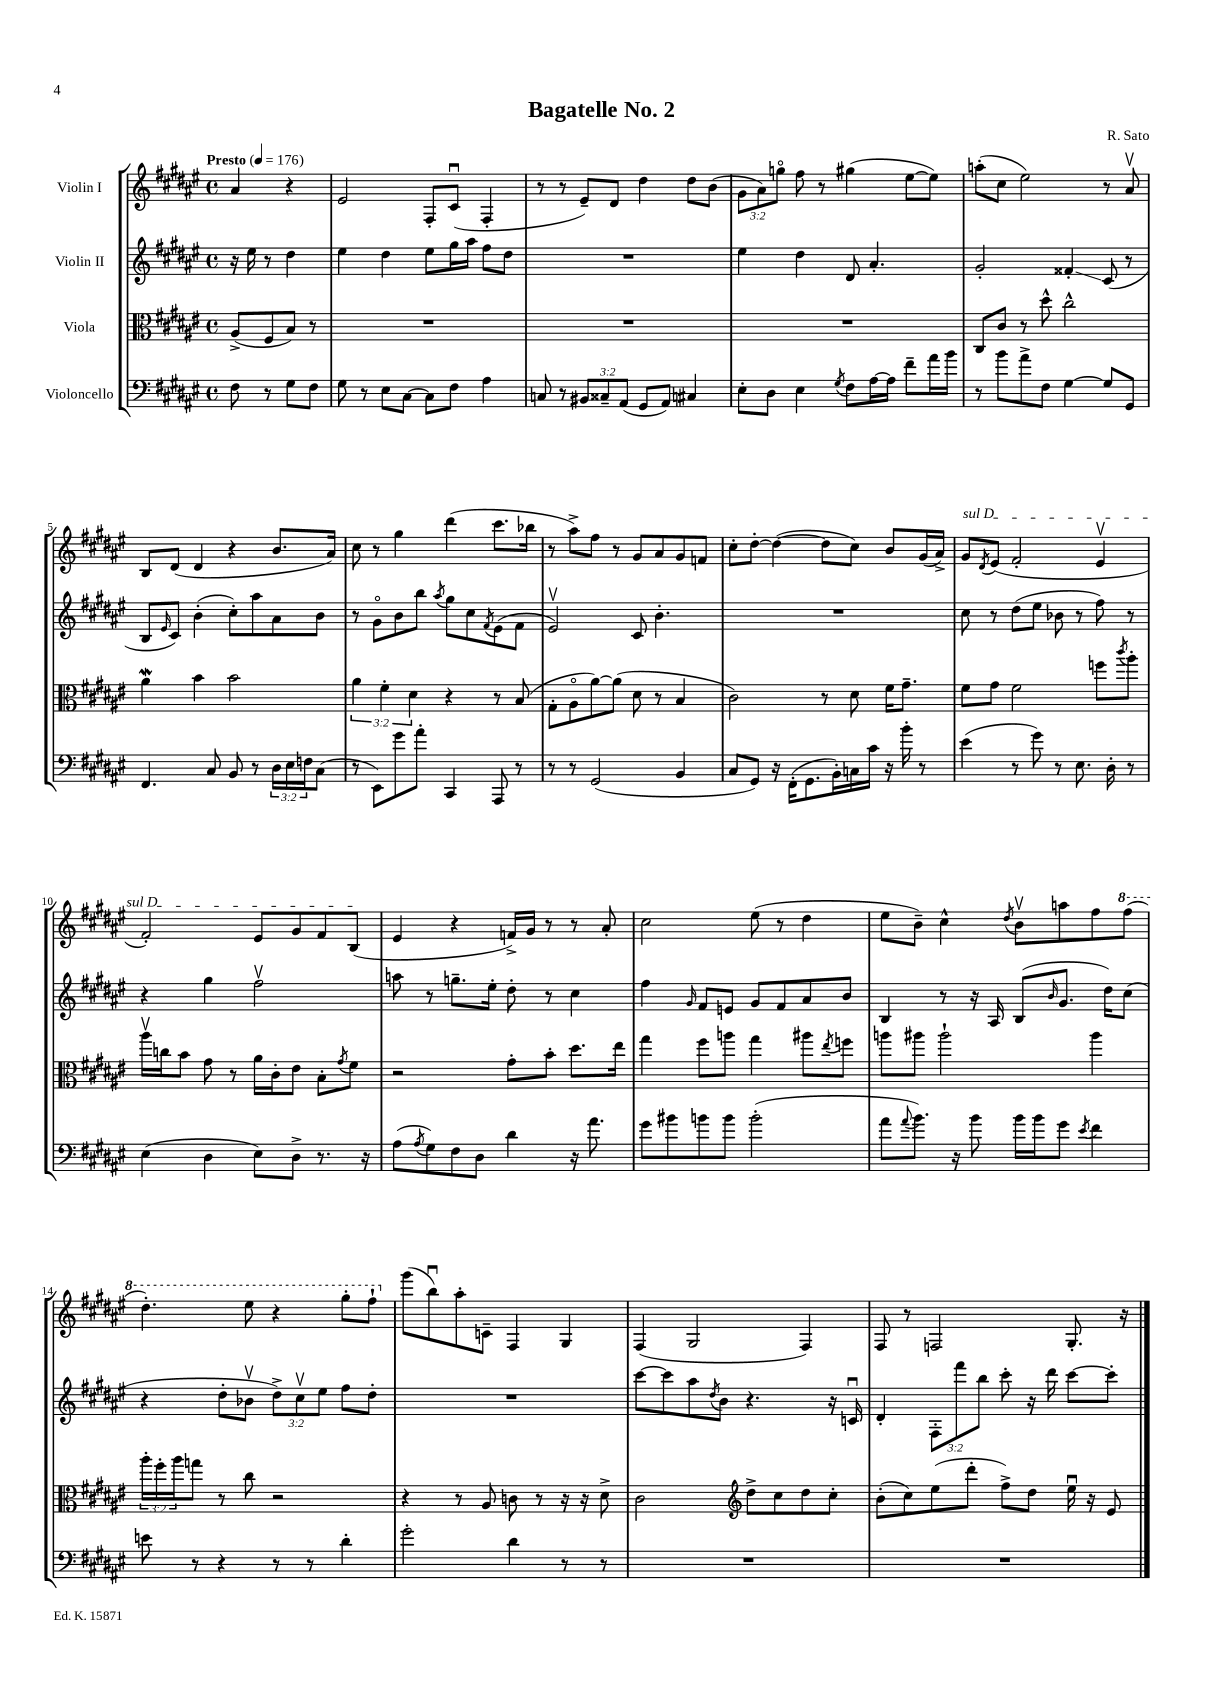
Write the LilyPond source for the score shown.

\header { title = "Bagatelle No. 2" composer = "R. Sato" }
<<
\new StaffGroup <<
\new Staff = "s0" \with { instrumentName = "Violin I" } {
    \clef treble \key fis \major \defaultTimeSignature \time 4/4 \override Staff.TupletNumber.text = #tuplet-number::calc-fraction-text \partial 2 \tempo "Presto" 4 = 176
    ais'4 r4 |
    eis'2 fis8-. cis'8\downbow( fis4-. |
    r8 r8 eis'8--) dis'8 dis''4 dis''8 b'8( |
    \tuplet 3/2 { gis'8 ais'8) g''8\flageolet } fis''8 r8 gis''4( eis''8~ eis''8) |
    a''8-.( cis''8 eis''2) r8 ais'8\upbow |
    b8 dis'8( dis'4 r4 b'8. ais'16) |
    cis''8 r8 gis''4 dis'''4( cis'''8. bes''16 |
    r8 ais''8->) fis''8 r8 gis'8 ais'8 gis'8 f'8 |
    cis''8-. dis''8~-. dis''4~( dis''8 cis''8) b'8 gis'16( ais'16->) |
    \once \override TextSpanner.bound-details.left.text = \markup { \italic "sul D" } gis'8\startTextSpan \acciaccatura { dis'8 } eis'8( fis'2-. eis'4\upbow |
    fis'2-.) eis'8 gis'8 fis'8 b8\stopTextSpan( |
    eis'4 r4 f'16->) gis'16 r8 r8 ais'8-. |
    cis''2 eis''8( r8 dis''4 |
    eis''8 b'8--) cis''4-^ \acciaccatura { dis''8 } b'8\upbow a''8 fis''8 \ottava #1 fis'''8( |
    dis'''4.-.) eis'''8 r4 gis'''8-. fis'''8-! \ottava #0 |
    gis'''8( b''8\downbow) ais''8-. c'8-- fis4 gis4 |
    fis4( gis2 fis4) |
    fis8 r8 f2 gis8.-. r16 \bar "|." |
}
\new Staff = "s1" \with { instrumentName = "Violin II" } {
    \clef treble \key fis \major \defaultTimeSignature \time 4/4 \override Staff.TupletNumber.text = #tuplet-number::calc-fraction-text \partial 2
    r16 eis''16 r8 dis''4 |
    eis''4 dis''4 eis''8 gis''16 ais''16 fis''8 dis''8 |
    R1 |
    eis''4 dis''4 dis'8 ais'4.-. |
    gis'2-. fisis'4-.\glissando cis'8( r8 |
    b8 \grace { eis'16 } cis'8) b'4-.( cis''8-.) ais''8 ais'8 b'8 |
    r8 gis'8\flageolet b'8 b''8 \acciaccatura { ais''8 } gis''8 cis''8 \acciaccatura { fis'8 } eis'8( fis'8 |
    eis'2\upbow) cis'8 b'4.-. |
    R1 |
    cis''8 r8 dis''8( eis''8 bes'8 r8 fis''8) r8 |
    r4 gis''4 fis''2\upbow |
    a''8 r8 g''8.-- eis''16-. dis''8-. r8 cis''4 |
    fis''4 \grace { gis'16 } fis'8 e'8 gis'8 fis'8 ais'8 b'8 |
    b4 r8 r16 ais16 b8( \grace { b'16 } gis'8. dis''16) cis''8( |
    r4 dis''8-. bes'8\upbow \tuplet 3/2 { dis''8->) cis''8\upbow eis''8 } fis''8 dis''8-. |
    R1 |
    cis'''8~ cis'''8 ais''8 \acciaccatura { dis''8 } b'8 r4. r16 c'16\downbow |
    dis'4-. \tuplet 3/2 { fis8-. fis'''8 b''8 } cis'''8-. r16 dis'''16 cis'''8~ cis'''8-. \bar "|." |
}
\new Staff = "s2" \with { instrumentName = "Viola" } {
    \clef alto \key fis \major \defaultTimeSignature \time 4/4 \override Staff.TupletNumber.text = #tuplet-number::calc-fraction-text \partial 2
    ais8->( fis8 b8) r8 |
    R1 |
    R1 |
    R1 |
    cis8 cis'8 r8 dis''8-^ cis''2-^ |
    ais'4\mordent b'4 b'2 |
    \tuplet 3/2 { ais'4 fis'4-. dis'4 } r4 r8 b8( |
    gis8-. ais8\flageolet ais'8~) ais'8( dis'8 r8 b4 |
    cis'2) r8 dis'8 fis'16 gis'8.-- |
    fis'8 gis'8 fis'2 f''8 \acciaccatura { cis'''8 } ais''8-. |
    ais''16\upbow c''16 b'8 gis'8 r8 ais'16 cis'16-. eis'8 b8-. \acciaccatura { gis'8 } fis'8 |
    r2 gis'8-. b'8-. dis''8. eis''16 |
    gis''4 fis''8 a''8 gis''4 ais''8 \acciaccatura { eis''8 } f''8 |
    a''8 ais''8 ais''2-! ais''4 |
    \tuplet 3/2 { ais''16-. fis''16-. ais''16 } g''8 r8 cis''8 r2 |
    r4 r8 ais8 c'8 r8 r16 r16 dis'8-> |
    cis'2 \clef treble dis''8-> cis''8 dis''8 cis''8-. |
    b'8-.( cis''8) eis''8( dis'''8-. fis''8->) dis''8 eis''16\downbow r16 eis'8 \bar "|." |
}
\new Staff = "s3" \with { instrumentName = "Violoncello" } {
    \clef bass \key fis \major \defaultTimeSignature \time 4/4 \override Staff.TupletNumber.text = #tuplet-number::calc-fraction-text \partial 2
    fis8 r8 gis8 fis8 |
    gis8 r8 eis8 cis8~ cis8 fis8 ais4 |
    c8 r8 \tuplet 3/2 { bis,8 cisis8-- ais,8( } gis,8 ais,8) cis4 |
    eis8-. dis8 eis4 \acciaccatura { gis8 } fis8 ais16~ ais16 fis'8-- ais'16 b'16 |
    r8 b'8 ais'8-> fis8 gis4~ gis8 gis,8 |
    fis,4. cis8 b,8 r8 \tuplet 3/2 { dis16 eis16 f16 } cis8( |
    r8 eis,8) gis'8 ais'8-. cis,4 ais,,8 r8 |
    r8 r8 gis,2( b,4 |
    cis8 gis,8) r16 fis,16-.( gis,8. b,16-.) c16 cis'16 r16 b'16-. r8 |
    eis'4( r8 gis'8) r8 eis8. dis16-. r8 |
    eis4( dis4 eis8) dis8-> r8. r16 |
    ais8( \acciaccatura { ais8 } gis8) fis8 dis8 dis'4 r16 ais'8. |
    gis'8 bis'8 b'8 b'8 b'2-.( |
    ais'8 \appoggiatura { ais'8 } b'8.) r16 b'8 b'16 b'16 gis'8 \acciaccatura { eis'8 } fis'4 |
    e'8 r8 r4 r8 r8 dis'4-. |
    gis'2-. dis'4 r8 r8 |
    R1 |
    R1 \bar "|." |
}
>>
>>
